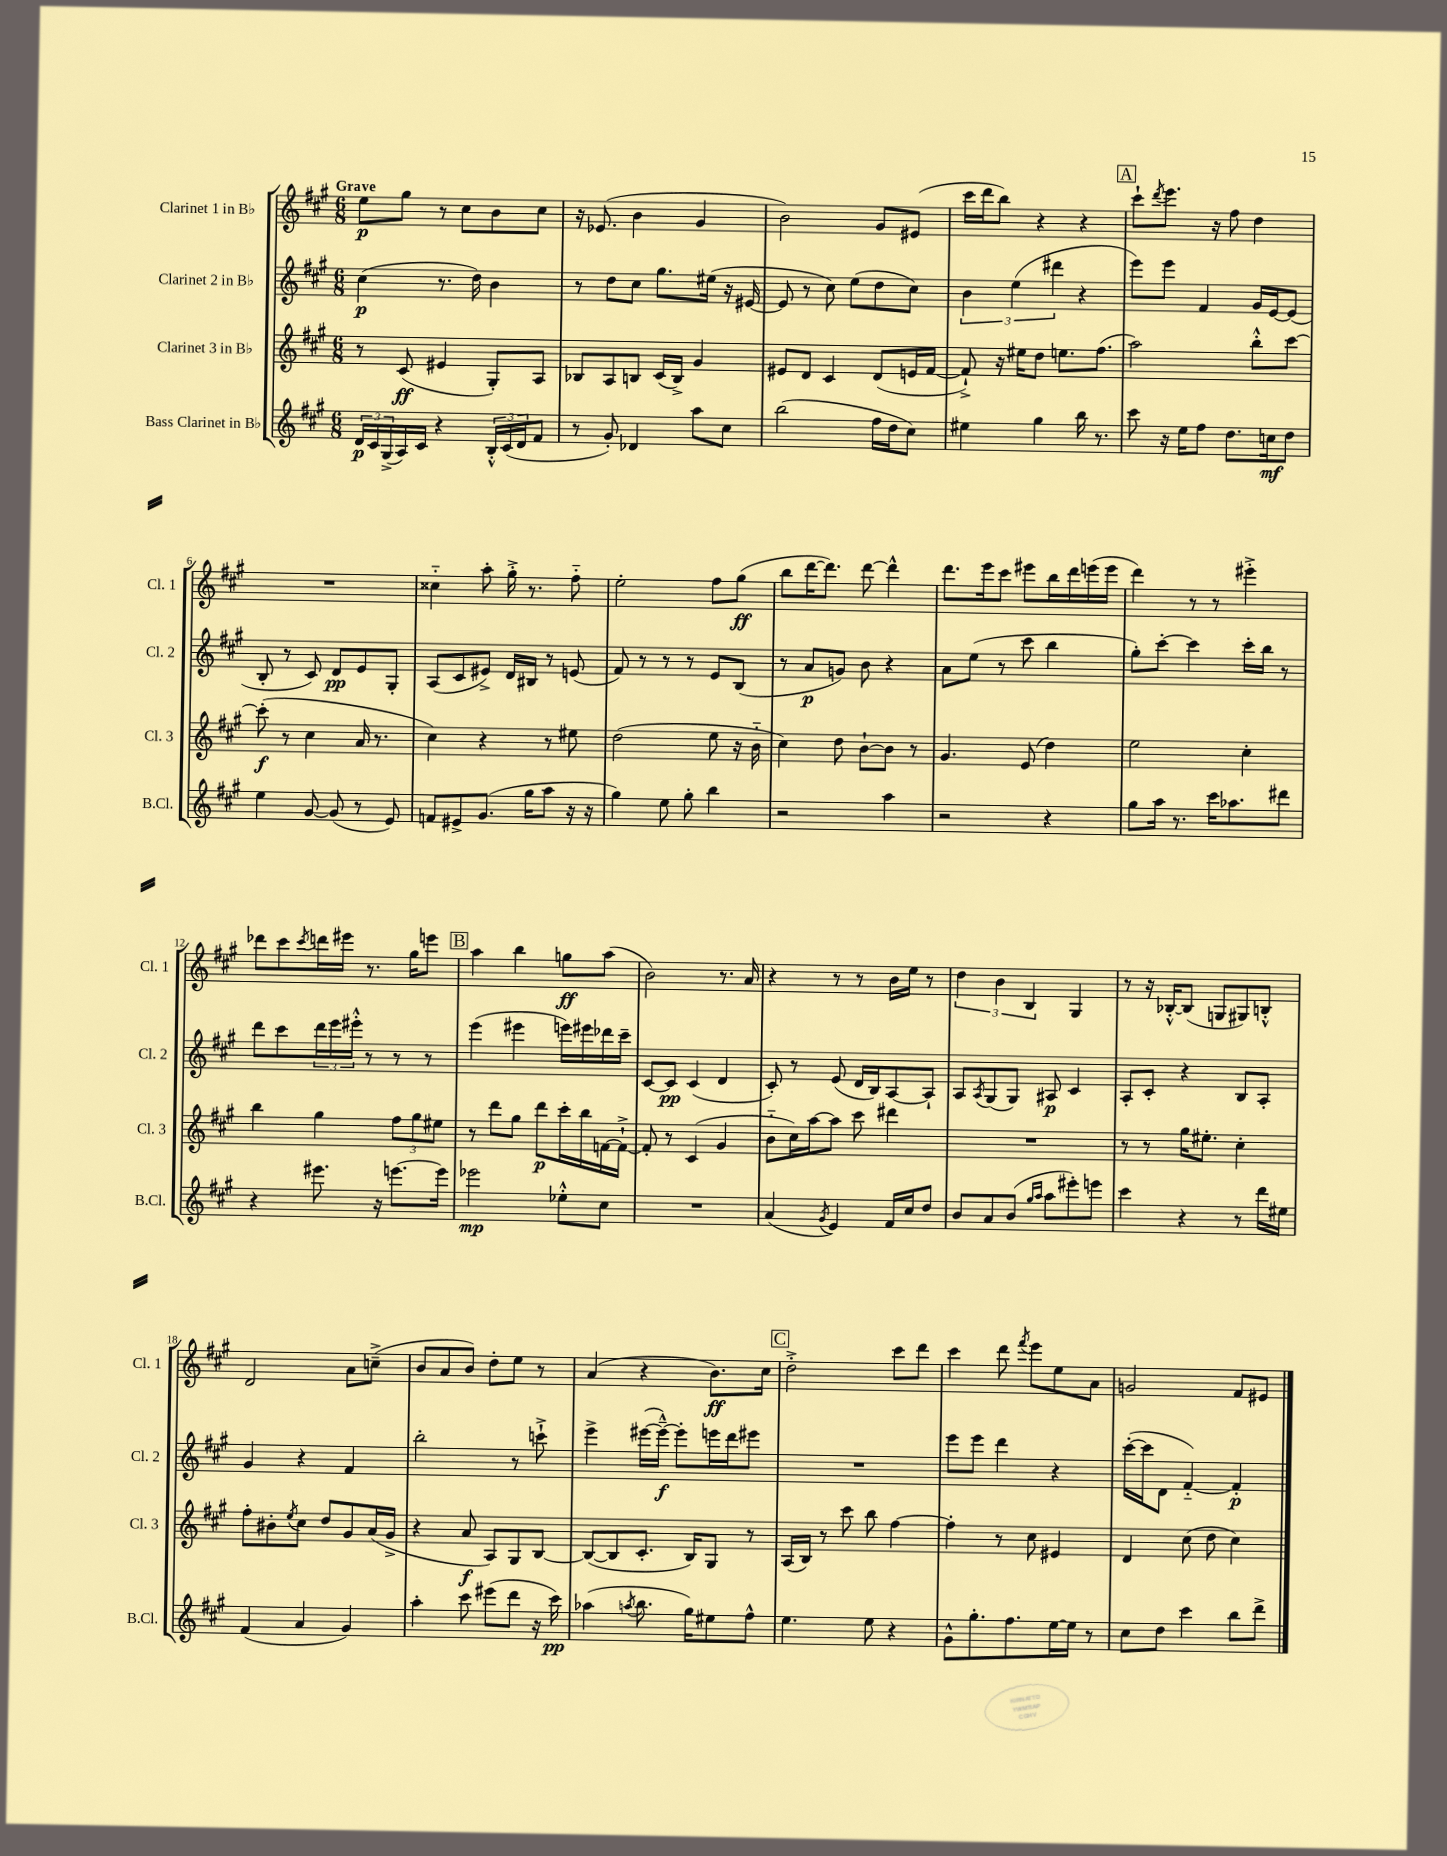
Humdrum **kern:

**kern	**dynam	**kern	**dynam	**kern	**dynam	**kern	**dynam
*part4	*part4	*part3	*part3	*part2	*part2	*part1	*part1
*staff4	*staff4	*staff3	*staff3	*staff2	*staff2	*staff1	*staff1
*I"Bass Clarinet in B♭	*	*I"Clarinet 3 in B♭	*	*I"Clarinet 2 in B♭	*	*I"Clarinet 1 in B♭	*
*I'B.Cl.	*	*I'Cl. 3	*	*I'Cl. 2	*	*I'Cl. 1	*
*clefG2	*	*clefG2	*	*clefG2	*	*clefG2	*
*k[f#c#g#]	*	*k[f#c#g#]	*	*k[f#c#g#]	*	*k[f#c#g#]	*
*M6/8	*	*M6/8	*	*M6/8	*	*M6/8	*
=1	=1	=1	=1	=1	=1	=1	=1
!	!	!	!	!	!	!LO:TX:a:B:t=Grave	!
24d/LL	p	8r	.	(4cc#\	p	8ee\L	p
24c#/	.	.	.	.	.	.	.
(24G#^/	.	.	.	.	.	.	.
16A/)	.	(8c#/	ff	.	.	8gg#\J	.
16c#/JJ	.	.	.	.	.	.	.
4r	.	4e#X/	.	8.r	.	8r	.
.	.	.	.	.	.	8cc#\L	.
.	.	.	.	16dd\)	.	.	.
24B'^^/LL	.	8G#'/L)	.	4b\	.	8b\	.
(24c#/	.	.	.	.	.	.	.
24d/J	.	.	.	.	.	.	.
8f#/J	.	8A/J	.	.	.	8cc#\J	.
=2	=2	=2	=2	=2	=2	=2	=2
8r	.	8B-X/L	.	8r	.	16r	.
.	.	.	.	.	.	(8.e-X/	.
8g#'/)	.	8A/	.	8dd\L	.	.	.
4d-X/	.	8Bn/J	.	8cc#\J	.	4b\	.
.	.	(16c#/LL	.	8.gg#\L	.	.	.
.	.	16B^/JJ)	.	.	.	.	.
8aa\L	.	4g#/	.	.	.	4g#/	.
.	.	.	.	(16ee#X\Jk	.	.	.
8cc#\J	.	.	.	16r	.	.	.
.	.	.	.	[16e#X/	.	.	.
=3	=3	=3	=3	=3	=3	=3	=3
(2bb\	.	8e#X/L	.	8e#/]	.	2b\)	.
.	.	8d/J	.	8r	.	.	.
.	.	4c#/	.	8cc#\)	.	.	.
.	.	.	.	(8ee\L	.	.	.
16ff#\LL	.	(8d/L	.	8dd\	.	8g#/L	.
16dd\J	.	.	.	.	.	.	.
8cc#\J)	.	16en/L	.	8cc#\J)	.	(8e#X/J	.
.	.	[16f#/JJ	.	.	.	.	.
=4	=4	=4	=4	=4	=4	=4	=4
4ee#X\	.	8f#`^/])	.	6b\	.	16ccc#\LL	.
.	.	.	.	.	.	16ddd\J	.
.	.	16r	.	.	.	8bb\J)	.
.	.	.	.	(6ee\	.	.	.
.	.	16ee#X\KL	.	.	.	.	.
4gg#\	.	8dd\J	.	.	.	4r	.
.	.	.	.	6ddd#X\	.	.	.
.	.	8.een\L	.	.	.	.	.
16bb\	.	.	.	4r	.	4r	.
8.r	.	(8.ff#\J	.	.	.	.	.
!!LO:REH:place=s1:t=A
=5	=5	=5	=5	=5	=5	=5	=5
8ccc#\	.	2aa\)	.	8eee\L)	.	8ccc#`\L	.
.	.	.	.	.	.	8qddd/	.
16r	.	.	.	8eee\J	.	8.eee\J	.
16ee\KL	.	.	.	.	.	.	.
8ff#\J	.	.	.	4f#/	.	.	.
.	.	.	.	.	.	16r	.
8.dd\L	.	.	.	.	.	8ff#\	.
.	.	8bb'^^\L	.	16g#/LL	.	4dd\	.
16ccn\k	mf	.	.	[16e/J	.	.	.
8dd\J	.	[8ccc#\J	.	(8e/J]	.	.	.
!!LO:LB:g=z
=6	=6	=6	=6	=6	=6	=6	=6
4ee\	.	(8ccc#'\]	f	8B'/	.	2.r	.
.	.	8r	.	8r	.	.	.
[8g#/	.	4cc#\	.	8c#/)	.	.	.
(8g#/]	.	.	.	8d/L	pp	.	.
8r	.	16a/	.	8e/	.	.	.
.	.	8.r	.	.	.	.	.
8e/)	.	.	.	8G#'/J	.	.	.
=7	=7	=7	=7	=7	=7	=7	=7
8fn/L	.	4cc#\)	.	(8A/L	.	4cc##X\	.
8e#X^/	.	.	.	8c#/	.	.	.
(8.g#/J	.	4r	.	8e#X^/J)	.	8aa'\	.
.	.	.	.	16d/LL	.	16gg#'^\	.
16gg#\KL	.	.	.	16B#X/JJ	.	8.r	.
8aa\J	.	8r	.	8r	.	.	.
16r	.	8ee#X\	.	(8en/	.	8ff#\	.
16r	.	.	.	.	.	.	.
=8	=8	=8	=8	=8	=8	=8	=8
4gg#\)	.	(2dd\	.	8f#/)	.	2ee'\	.
.	.	.	.	8r	.	.	.
8ee\	.	.	.	8r	.	.	.
8gg#'\	.	.	.	8r	.	.	.
4bb\	.	8ee\	.	8e/L	.	8ff#\L	.
.	.	16r	.	(8B/J	.	(8gg#\J	ff
.	.	16b\	.	.	.	.	.
=9	=9	=9	=9	=9	=9	=9	=9
2r	.	4cc#\)	.	8r	.	8bb\L	.
.	.	.	.	8a/L	p	[16ddd\K	.
.	.	.	.	.	.	8.ddd\J])	.
.	.	8dd\	.	8gn/J)	.	.	.
.	.	[8b`\L	.	8b\	.	[8ddd\	.
4aa\	.	8b\J]	.	4r	.	4ddd^^\]	.
.	.	8r	.	.	.	.	.
=10	=10	=10	=10	=10	=10	=10	=10
2r	.	4.g#/	.	8a\L	.	8.ddd\L	.
.	.	.	.	(8ee\J	.	.	.
.	.	.	.	.	.	16eee\k	.
.	.	.	.	8r	.	8ccc#\J	.
.	.	(8e/	.	8ccc#\	.	8eee#X\L	.
4r	.	4dd\)	.	4bb\	.	16bb\L	.
.	.	.	.	.	.	16ddd\	.
.	.	.	.	.	.	(16eeen\	.
.	.	.	.	.	.	16eee\JJ	.
=11	=11	=11	=11	=11	=11	=11	=11
8gg#\L	.	2ee\	.	8gg#'\L)	.	4ddd\)	.
16aa\Jk	.	.	.	[8ccc#'\J	.	.	.
8.r	.	.	.	.	.	.	.
.	.	.	.	4ccc#\]	.	8r	.
16ccc#\KL	.	.	.	.	.	8r	.
8.aa-X\	.	.	.	.	.	.	.
.	.	4cc#'\	.	16ccc#'\LL	.	4eee#X'^\	.
.	.	.	.	16bb\JJ	.	.	.
8ddd#X\J	.	.	.	8r	.	.	.
!!LO:LB:g=z
=12	=12	=12	=12	=12	=12	=12	=12
4r	.	4bb\	.	8ddd\L	.	8ddd-X\L	.
.	.	.	.	8ccc#\	.	8ccc#\	.
.	.	.	.	.	.	8qccc#/	.
8.eee#X\	.	4gg#\	.	24ddd\L	.	16dddn\L	.
.	.	.	.	24eee\	.	.	.
.	.	.	.	.	.	16eee#X\JJ	.
.	.	.	.	24eee#X'^^\JJ	.	.	.
.	.	.	.	8r	.	8.r	.
16r	.	.	.	.	.	.	.
[8.eeen\L	.	12ff#\L	.	8r	.	.	.
.	.	.	.	.	.	16gg#\KL	.
.	.	12gg#\	.	.	.	.	.
.	.	.	.	8r	.	8eeen\J	.
.	.	12ee#X\J	.	.	.	.	.
16eee\Jk]	.	.	.	.	.	.	.
!!LO:REH:place=s1:t=B
=13	=13	=13	=13	=13	=13	=13	=13
2eee-X\	mp	8r	.	(4eee\	.	4aa\	.
.	.	8ddd\L	.	.	.	.	.
.	.	8gg#\J	.	4eee#X\	.	4bb\	.
.	.	8ddd\L	p	.	.	.	.
8ee-X'^^\L	.	16ccc#'\L	.	16eeen\LL)	.	8ggn\L	ff
.	.	16bb\	.	16eee#X\	.	.	.
8cc#\J	.	[16fn\	.	16ddd-X\	.	(8aa\J	.
.	.	16f`^\JJ_	.	16ccc#~\JJ	.	.	.
=14	=14	=14	=14	=14	=14	=14	=14
2.r	.	8f'/]	.	[8c#/L	.	2b\)	.
.	.	8r	.	8c#/J]	pp	.	.
.	.	(4c#/	.	(4c#/	.	.	.
.	.	4g#/	.	4d/	.	8.r	.
.	.	.	.	.	.	16a/	.
=15	=15	=15	=15	=15	=15	=15	=15
(4a/	.	8b\L	.	8c#'/)	.	4r	.
.	.	16cc#\L)	.	8r	.	.	.
.	.	[16aa\J	.	.	.	.	.
8qg#/	.	.	.	.	.	.	.
4e/)	.	8aa\J]	.	(8e/	.	8r	.
.	.	8ccc#\	.	16d/LL	.	8r	.
.	.	.	.	16B/J)	.	.	.
16f#/LL	.	4ddd#X\	.	[8A/	.	16b\LL	.
16cc#/J	.	.	.	.	.	16ee\JJ	.
8dd/J	.	.	.	8A`/J]	.	8r	.
=16	=16	=16	=16	=16	=16	=16	=16
8b/L	.	2.r	.	8A/L	.	6dd\	.
.	.	.	.	8qA/	.	.	.
8a/	.	.	.	(8G#/	.	.	.
.	.	.	.	.	.	6b\	.
(8b/J	.	.	.	8G#/J)	.	.	.
.	.	.	.	.	.	6B/	.
16qqgg#/LL	.	.	.	.	.	.	.
16qqaa/JJ	.	.	.	.	.	.	.
8aa\L	.	.	.	8A#X/	p	.	.
8eee#X'\)	.	.	.	4c#/	.	4G#/	.
8eeen\J	.	.	.	.	.	.	.
=17	=17	=17	=17	=17	=17	=17	=17
4ccc#\	.	8r	.	8A'/L	.	8r	.
.	.	8r	.	8c#'/J	.	16r	.
.	.	.	.	.	.	[16B-X'^^/KL	.
4r	.	16gg#\KL	.	4r	.	(8B-/J]	.
.	.	8.ee#X'\J	.	.	.	.	.
.	.	.	.	.	.	8Gn/L	.
8r	.	4cc#'\	.	8B/L	.	8G#X/)	.
16ddd\LL	.	.	.	8A'/J	.	8Bn'^^/J	.
16ee#X\JJ	.	.	.	.	.	.	.
!!LO:LB:g=z
=18	=18	=18	=18	=18	=18	=18	=18
(4f#/	.	8ff#'\L	.	4g#/	.	2d/	.
.	.	8b#X'\	.	.	.	.	.
.	.	8qee/	.	.	.	.	.
4a/	.	8cc#\J	.	4r	.	.	.
.	.	8dd/L	.	.	.	.	.
4g#/)	.	8g#/	.	4f#/	.	8a\L	.
.	.	(16a/L	.	.	.	(8ccn~^\J	.
.	.	16g#^/JJ	.	.	.	.	.
=19	=19	=19	=19	=19	=19	=19	=19
4aa'\	.	4r	.	2bb'\	.	8b/L	.
.	.	.	.	.	.	8a/	.
8ccc#\	.	8a/	f	.	.	8b/J)	.
(8eee#X\L	.	8A/L)	.	.	.	8dd'\L	.
8ddd\J	.	8G#/	.	8r	.	8ee\J	.
16r	.	[8B/J	.	8cccn`^\	.	8r	.
16ccc#\)	pp	.	.	.	.	.	.
=20	=20	=20	=20	=20	=20	=20	=20
(4aa-X\	.	(8B/L_	.	4eee^\	.	(4a/	.
.	.	8B/]	.	.	.	.	.
8qaan/	.	.	.	.	.	.	.
8.bb\	.	8.c#'/J	.	([16eee#X\LL	.	4r	.
.	.	.	.	16eee#~^^\JJ_)	f	.	.
.	.	.	.	8eee#'\L]	.	.	.
16gg#\KL)	.	16B/KL)	.	.	.	.	.
8ee#X\	.	8G#/J	.	16eeen\L	.	8.b\L)	ff
.	.	.	.	16ddd\J	.	.	.
8ff#^^\J	.	8r	.	8eee#X\J	.	.	.
.	.	.	.	.	.	16cc#\Jk	.
!!LO:REH:place=s1:t=C
=21	=21	=21	=21	=21	=21	=21	=21
4.ee\	.	(16A/LL	.	2.r	.	2dd'^\	.
.	.	16B/JJ)	.	.	.	.	.
.	.	8r	.	.	.	.	.
.	.	8ccc#\	.	.	.	.	.
8ee\	.	8bb\	.	.	.	.	.
4r	.	[4ff#\	.	.	.	8ccc#\L	.
.	.	.	.	.	.	8ddd\J	.
=22	=22	=22	=22	=22	=22	=22	=22
8g#^^\L	.	4ff#'\]	.	8eee\L	.	4ccc#\	.
8.gg#'\	.	.	.	8eee\J	.	.	.
.	.	8r	.	4ddd\	.	8ddd\	.
8.ff#\	.	.	.	.	.	.	.
.	.	.	.	.	.	8qfff#/	.
.	.	8cc#\	.	.	.	8eee\L	.
[16ee\L	.	4e#X/	.	4r	.	8ee\	.
16ee\JJ]	.	.	.	.	.	.	.
8r	.	.	.	.	.	8a\J	.
=23	=23	=23	=23	=23	=23	=23	=23
8cc#\L	.	4d/	.	([16ccc#'\LL	.	2gn/	.
.	.	.	.	16ccc#\J]	.	.	.
8dd\J	.	.	.	8d\J	.	.	.
4ccc#\	.	(8cc#\	.	[4f#/)	.	.	.
.	.	8dd\	.	.	.	.	.
8bb\L	.	4cc#\)	.	4f#'/]	p	8f#/L	.
8ddd^\J	.	.	.	.	.	8e#X/J	.
==	==	==	==	==	==	==	==
*-	*-	*-	*-	*-	*-	*-	*-
